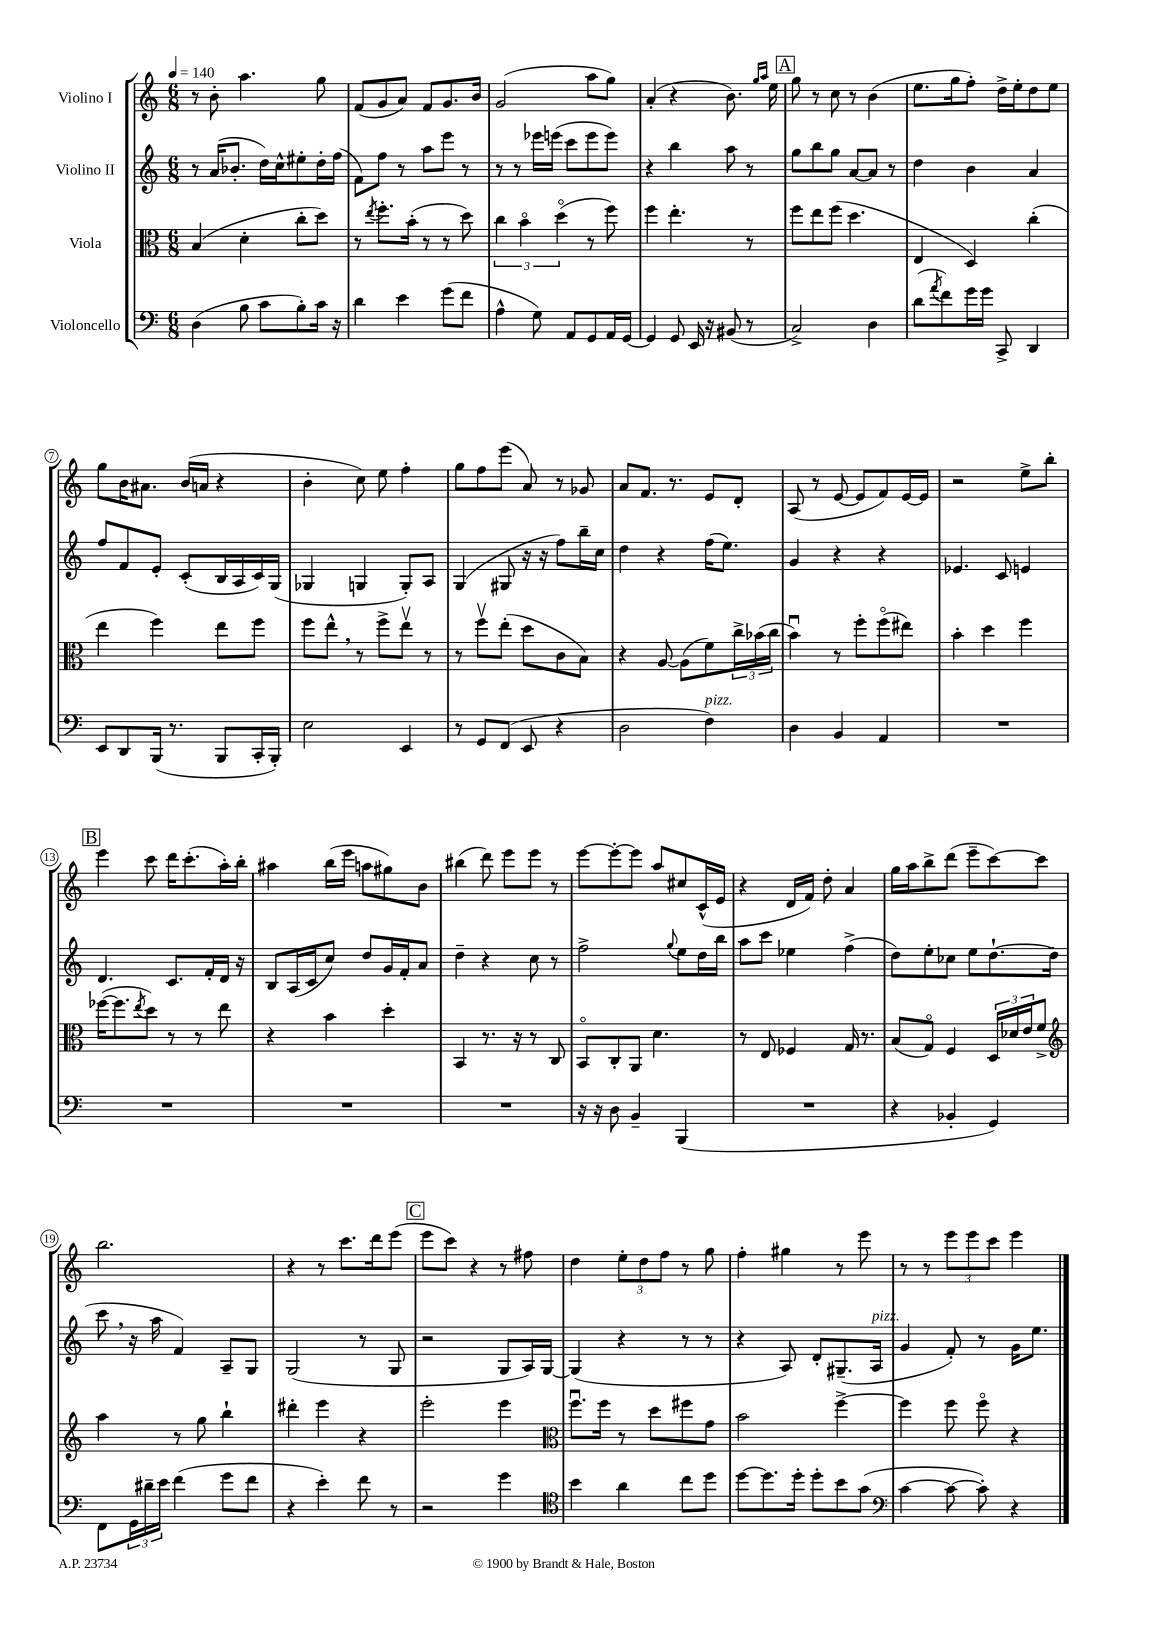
<<
\new StaffGroup <<
\new Staff = "s0" \with { instrumentName = "Violino I" } {
    \clef treble \key c \major \numericTimeSignature \time 6/8 \tempo 4 = 140
    r8 b'8-. a''4. g''8 |
    f'8( g'8 a'8) f'8 g'8. b'16 |
    g'2( a''8 g''8) |
    a'4-.( r4 b'8.) \grace { g''16 a''16 } e''16 |
    \mark \markup { \box "A" } g''8 r8 c''8 r8 b'4( |
    e''8. g''16 f''8-.) d''16-> e''16-. d''8 e''8 |
    g''8 b'16 ais'8. b'16( a'16 r4 |
    b'4-. c''8) e''8 f''4-. |
    g''8 f''8 e'''8( a'8) r8 ges'8 |
    a'8 f'8. r8. e'8 d'8-. |
    a8( r8 e'8~ e'8 f'8) e'16~ e'16 |
    r2 e''8-> b''8-. |
    \mark \markup { \box "B" } e'''4 c'''8 d'''16 c'''8.-.( a''16-.) b''16-. |
    ais''4 b''16( e'''16 a''8 gis''8) b'8 |
    bis''4( d'''8) e'''8 e'''8 r8 |
    e'''8~ e'''8~-. e'''8 a''8 cis''8 c'16-^( e'16 |
    r4 d'16 f'16) d''8-. a'4 |
    g''16 a''16 b''8-> d'''8( e'''8-- c'''8~) c'''8 |
    b''2. |
    r4 r8 c'''8. d'''16 e'''8( |
    \mark \markup { \box "C" } e'''8 c'''8) r4 r8 fis''8 |
    d''4 \tuplet 3/2 { e''8-. d''8 f''8 } r8 g''8 |
    f''4-. gis''4 r8 e'''8 |
    r8 r8 \tuplet 3/2 { e'''8 e'''8 c'''8 } e'''4 \bar "|." |
}
\new Staff = "s1" \with { instrumentName = "Violino II" } {
    \clef treble \key c \major \numericTimeSignature \time 6/8
    r8 a'16( bes'8.-. d''16) c''16-^ eis''8-. d''16-. f''16( |
    f'8) f''8 r8 a''8 e'''8 r8 |
    r8 r8 ees'''16 e'''16( c'''8 e'''8 e'''8) |
    r4 b''4 a''8 r8 |
    \mark \markup { \box "A" } g''8 b''8 g''8 a'8~ a'8 r8 |
    d''4 b'4 a'4 |
    f''8 f'8 e'8-. c'8-.( b16 a16 c'16) g16( |
    ges4 g4 g8-.) a8 |
    g4( gis8 r16 r16 f''8) b''16-- c''16 |
    d''4 r4 f''16( e''8.) |
    g'4 r4 r4 |
    ees'4. c'8 e'4 |
    \mark \markup { \box "B" } d'4. c'8. f'16-. d'16 r16 |
    b8 a16( c'16 c''8) d''8 g'16 f'16-. a'8 |
    d''4-- r4 c''8 r8 |
    f''2-> \appoggiatura { g''8 } e''8 d''16 b''16 |
    a''8 c'''8 ees''4 f''4->( |
    d''8) e''8-. ces''8 e''8 d''8.~-! d''16( |
    c'''8 \breathe r16 a''16 f'4) a8-- g8 |
    g2( r8 g8 |
    \mark \markup { \box "C" } r2 g8 a16) g16~ |
    g4( r4 r8 r8 |
    r4 a8) d'8-. gis8.--( a16^\markup { \italic "pizz." } |
    g'4 f'8-.) r8 g'16 e''8. \bar "|." |
}
\new Staff = "s2" \with { instrumentName = "Viola" } {
    \clef alto \key c \major \numericTimeSignature \time 6/8
    b4( d'4-. c''8-. d''8) |
    r8 \acciaccatura { e''8 } f''8.-. b'16-.( r8 r8 d''8) |
    \tuplet 3/2 { c''4 b'4\flageolet d''4\flageolet( } r8 f''8) |
    f''4 e''4.-. r8 |
    \mark \markup { \box "A" } f''8 e''8 f''8( d''4. |
    e4 d4) c''4-.( |
    e''4 f''4) e''8 f''8 |
    f''8 e''8-^ \breathe r8 f''8-> e''8\upbow r8 |
    r8 f''8\upbow e''8-.( d''8 c'8 b8) |
    r4 a8~ a8( f'8) \tuplet 3/2 { c''16-> bes'16( c''16 } |
    b'4\downbow) r8 f''8-. f''8\flageolet( eis''8) |
    b'4-. d''4 f''4 |
    \mark \markup { \box "B" } fes''16~( fes''8. \acciaccatura { e''8 } d''8) r8 r8 e''8 |
    r4 b'4 d''4-. |
    b,4 r8. r16 r8 c8 |
    b,8\flageolet c8-. a,8 d'4. |
    r8 e8 fes4 g16 r8. |
    b8( g8\flageolet) f4 \tuplet 3/2 { d16 des'16 e'16 } f'8-> |
    \clef treble a''4 r8 g''8 b''4-! |
    dis'''4-. e'''4 r4 |
    \mark \markup { \box "C" } e'''2-. e'''4 |
    \clef alto f''8.\downbow f''16 r8 d''8 fis''8 g'8 |
    b'2 f''4~-> |
    f''4 f''8 f''8\flageolet r4 \bar "|." |
}
\new Staff = "s3" \with { instrumentName = "Violoncello" } {
    \clef bass \key c \major \numericTimeSignature \time 6/8
    d4( b8 c'8 b8-.) c'16 r16 |
    d'4 e'4 g'8( f'8 |
    a4-^ g8) a,8 g,8 a,16 g,16~ |
    g,4 g,8 e,16 r16 bis,8( r8 |
    \mark \markup { \box "A" } c2->) d4 |
    d'8( \acciaccatura { a'8 } f'8) g'16 g'16 c,8-> d,4 |
    e,8 d,8 b,,16( r8. b,,8 c,16-. b,,16-.) |
    e2 e,4 |
    r8 g,8 f,8( e,8 r4 |
    d2 f4^\markup { \italic "pizz." }) |
    d4 b,4 a,4 |
    R2. |
    \mark \markup { \box "B" } R2. |
    R2. |
    R2. |
    r16 r16 d8 b,4-- b,,4( |
    R2. |
    r4 bes,4-. g,4) |
    f,8 \tuplet 3/2 { g,16 dis'16-- e'16 } f'4( g'8 f'8 |
    r4 e'4-.) f'8 r8 |
    \mark \markup { \box "C" } r2 g'4 |
    \clef tenor b'4 a'4 c''8 d''8 |
    d''8~ d''8. d''16-. d''8-. b'8 g'8( |
    \clef bass c'4~ c'8~ c'8-.) r4 \bar "|." |
}
>>
>>
\layout { \context { \Score \override BarNumber.stencil = #(make-stencil-circler 0.1 0.3 ly:text-interface::print) } }
